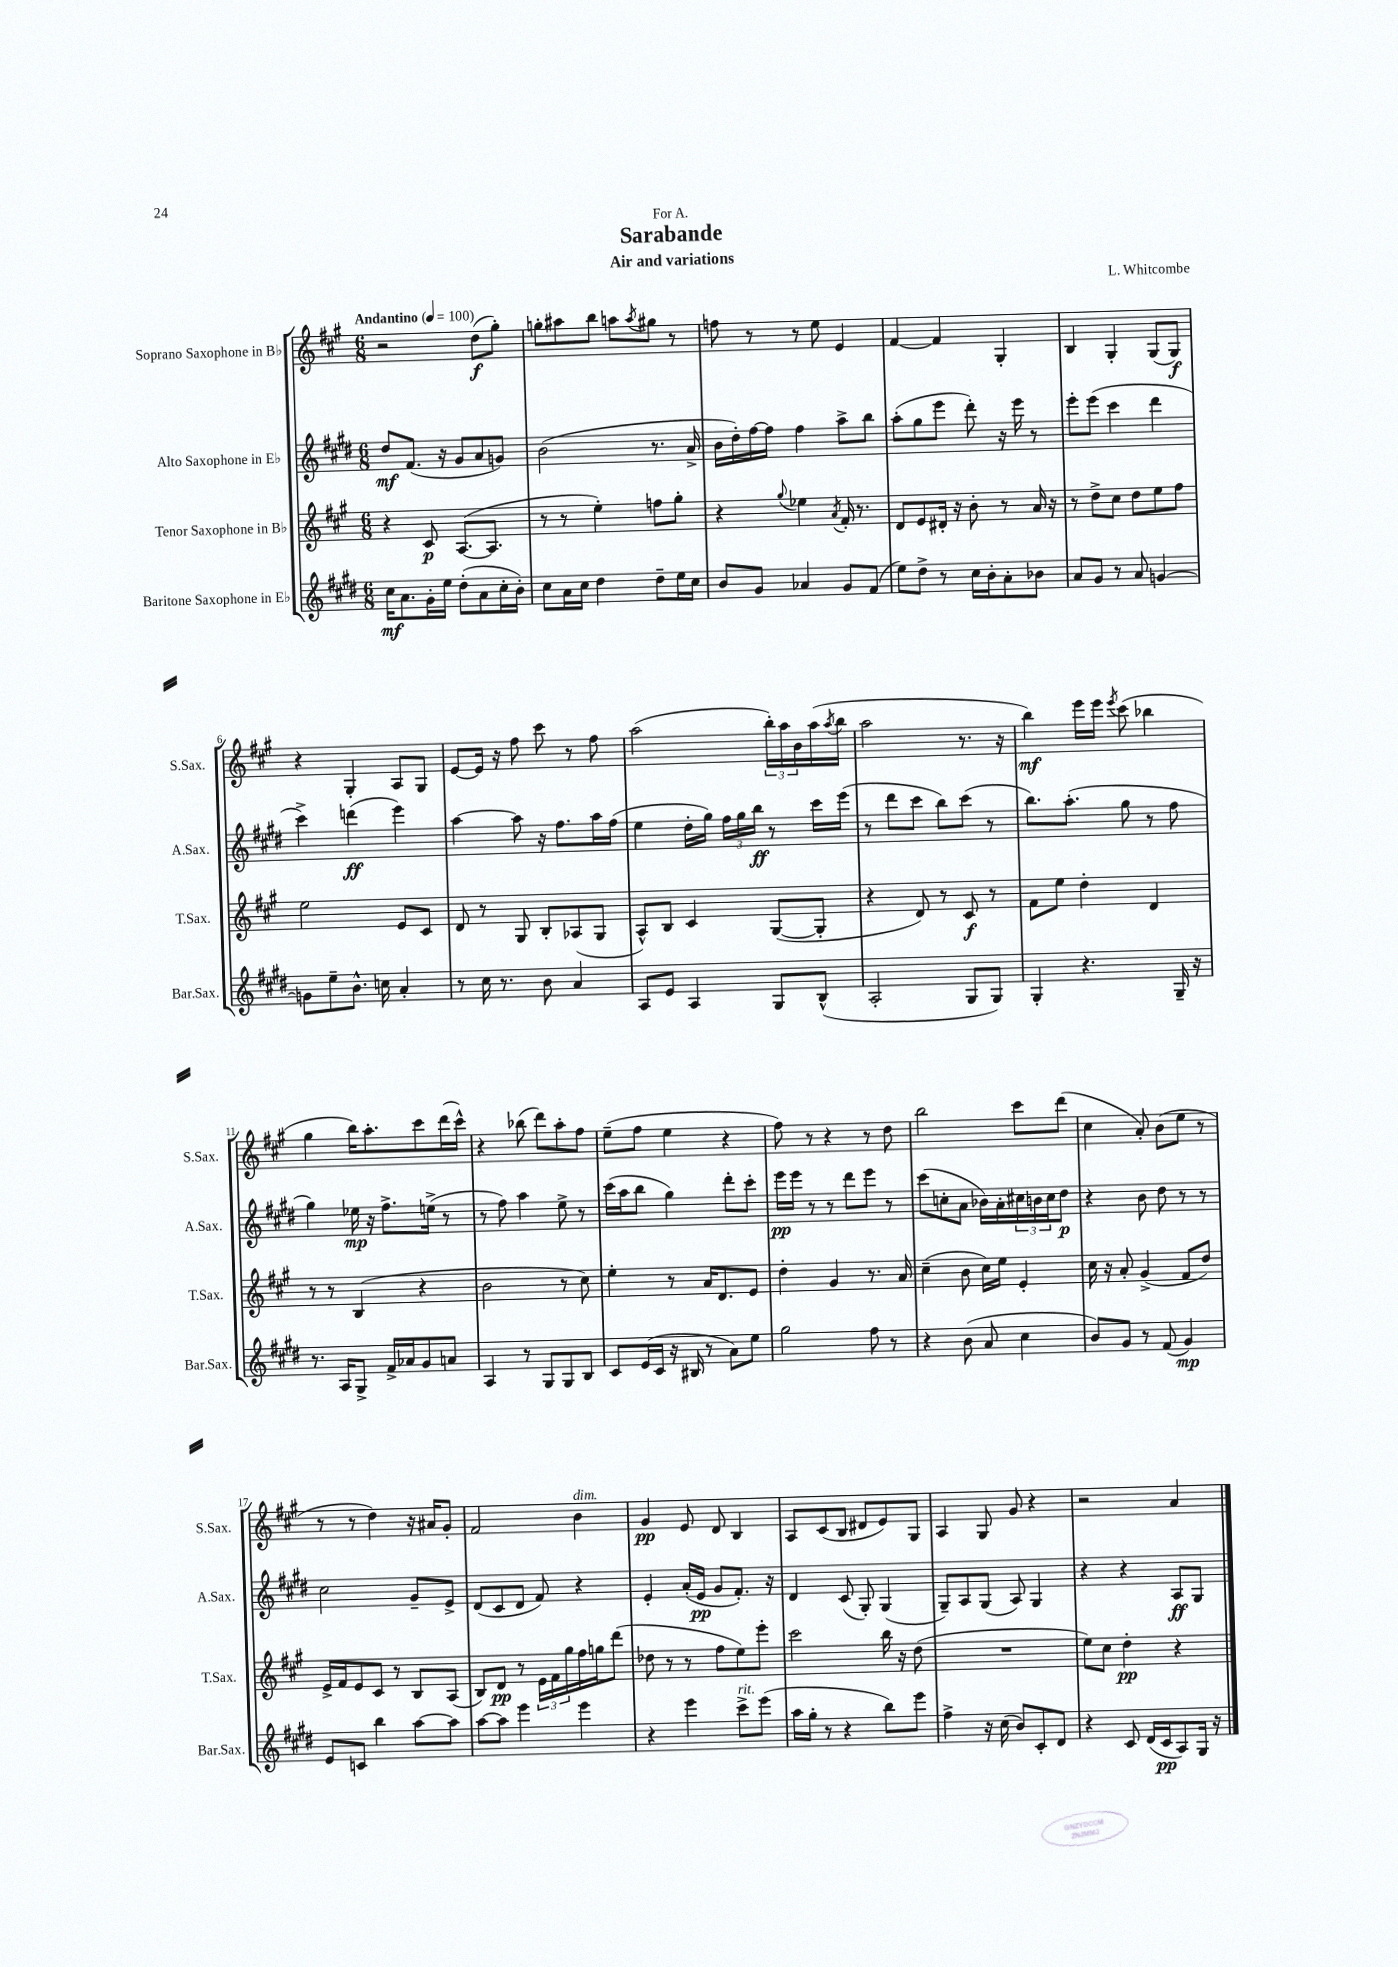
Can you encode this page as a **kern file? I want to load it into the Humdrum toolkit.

**kern	**kern	**kern	**kern
*staff4	*staff3	*staff2	*staff1
*clefG2	*clefG2	*clefG2	*clefG2
*k[f#c#g#d#]	*k[f#c#g#]	*k[f#c#g#d#]	*k[f#c#g#]
*M6/8	*M6/8	*M6/8	*M6/8
*MM100	*MM100	*MM100	*MM100
16cc#\LK	4r	8dd#/L	2r
8.a\	.	.	.
.	.	(8.f#/J	.
16g#'\L	8c#/	.	.
16ee\JJ	.	16r	.
(8dd#'\L	([8.A/L	8g#/L	.
8a\	.	8a/	(8dd\L
.	8.A/]J	.	.
16cc#'\L	.	8g/J)	8gg#'\J)
16b'\JJ)	.	.	.
=	=	=	=
8cc#\L	8r	(2b\	8gg'\L
16a\L	8r	.	8aa#\
16cc#\JJ	.	.	.
4dd#\	4ee'\)	.	8bb\J
.	.	.	8aa\L
.	.	.	8qaa/
8dd#~\L	8ff\L	8.r	8gg#\J
16ee\L	8gg#'\J	.	8r
16cc#\JJ	.	16a^/	.
=	=	=	=
8b/L	4r	16b\LL	8ff\
.	.	16dd#'\)	.
8g#/J	.	[16ff#\	8r
.	.	16ff#\]JJ	.
.	8qqgg#/	.	.
4a-/	4ee-\	4ff#\	8r
.	.	.	8ee\
.	8qa/	.	.
8g#/L	16f#'/	8aa^\L	4e/
.	8.r	.	.
(8f#/J	.	8bb\J	.
=	=	=	=
8ee\L)	8d/L	(8aa'\L	[4f#/
8dd#^\J	8e/	8gg#\	.
8r	16d#'/Jk	8eee\J	4f#/]
.	16r	.	.
16cc#\LL	8b'\	8ddd#'\)	.
16b'\J	.	.	.
8a'\	8r	16r	4G#'/
.	.	16eee\	.
8b-\J	16a/	8r	.
.	16r	.	.
=	=	=	=
8a/L	8r	8eee'\L	4B/
8g#/J	8dd^\L	(8eee\J	.
8r	8cc#\J	4ccc#\	4G#'/
8a/	8dd\L	.	.
[4g/	8ee\	4ddd#\	(8G#/L
.	8ff#\J	.	8G#/J)
=	=	=	=
8g\]L	2ee\	4ccc#^\)	4r
8ee~\	.	.	.
8.b^^\J	.	(4ddd\	4G#'/
16cc\	.	.	.
4a'/	8e/L	4eee\)	8A/L
.	8c#/J	.	8G#/J
=	=	=	=
8r	8d/	[4aa\	[8e/L
16cc#\	8r	.	16e/]Jk
8.r	.	.	16r
.	8G#/	8aa\]	8ff#\
8b\	8B'/L	16r	8ccc#\
.	.	8.ff#\L	.
4a/	(8A-/	.	8r
.	8G#/J	16aa\L	8ff#\
.	.	(16ff#\JJ	.
=	=	=	=
8A/L	8A^^/L)	4ee\	(2aa\
8e/J	8B/J	.	.
4A/	4c#/	16dd#'\LL	.
.	.	16gg#\JJ)	.
.	.	24ff#\LL	.
.	.	24gg#\	.
.	.	24bb\JJ	.
8G#/L	([8G#/L	8r	24bb'\LL)
.	.	.	24aa\
.	.	.	24b\
(8B^^/J	8G#'/]J	16ccc#\LL	(16aa\
.	.	.	8qaa/
.	.	(16eee\JJ	16bb\JJ
=	=	=	=
2A'/	4r	8r	2aa\
.	.	8ddd#\L	.
.	8d/)	8ccc#\J	.
.	8r	8bb\L)	.
8G#/L	8c#/	(8ccc#\J	8.r
8G#/J)	8r	8r	.
.	.	.	16r
=	=	=	=
4G#'/	8f#\L	8.bb\L)	4bb\)
.	8ee\J	.	.
.	.	(8.aa'\J	.
4.r	4dd'\	.	16eee\LL
.	.	.	16eee\JJ
.	.	.	8qeee/
.	.	8gg#\	(8ccc#\
.	4d/	8r	4bb-\
16G#~/	.	8ff#\	.
16r	.	.	.
=	=	=	=
8.r	8r	4gg#\)	4gg#\
.	8r	.	.
16A/LK	.	.	.
8G#^/J	(4B/	16ee-\	16bb\LK)
.	.	16r	8.aa'\
16f#^/LL	.	8.ff#^\L	.
16a-/J	.	.	.
8g#/	4r	.	8ccc#\
.	.	(16ee^\Jk	.
8a/J	.	8r	(16ddd\L
.	.	.	16ccc#^^\JJ)
=	=	=	=
4A/	2b\	8r	4r
.	.	8ff#\)	.
8r	.	4aa\	(8bb-\
8G#/L	.	.	8ddd\L)
8G#/	8r	8ee^\	8aa'\
8B/J	8cc#\)	8r	8ff#\J
=	=	=	=
8c#/L	4ee'\	(16ccc#\LL	(8ee~\L
.	.	16aa\J	.
(16e/L	.	8bb\J	8ff#\J
16c#/JJ	.	.	.
16r	8r	4gg#\)	4ee\
16B#/	.	.	.
8r	16a/LK	.	.
.	8.d/	.	.
8a\L)	.	8ddd#'\L	4r
8ee\J	8e/J	8ccc#'\J	.
=	=	=	=
2gg#\	4dd'\	16eee\LL	8ff#\)
.	.	16eee\JJ	.
.	.	8r	8r
.	4g#/	8r	4r
.	.	8ddd#\L	.
8ff#\	8.r	8eee\J	8r
8r	.	8r	8dd\
.	16a/	.	.
=	=	=	=
4r	(4cc#~\	(8ccc#\L	2bb\
.	.	8cc'\	.
(8b\	8b\	8a\J	.
8a/	16cc#\LL)	16b-\LL)	.
.	16ee\JJ	16a'\	.
4cc#\	4e'/	24cc#\	8ccc#\L
.	.	24b\	.
.	.	24cc#\J	.
.	.	8dd#\J	(8ddd\J
=	=	=	=
8b/L)	16cc#\	4r	4cc#\
.	16r	.	.
8g#/J	8a'/	.	.
8r	(4g#^/	8b\	8a'/)
(8f#/	.	8dd#\	(8b\L
4g#/)	8f#/L	8r	8ee\J
.	8dd/J)	8r	8r
=	=	=	=
8e/L	16e^/LL	2cc#\	8r
.	16f#/J	.	.
8c/J	8e/	.	8r
4bb\	8c#/J	.	4dd\)
.	8r	.	.
[8aa\L	8B/L	8g#~/L	16r
.	.	.	16a#/LK
8aa\]J	(8A/J	8e^/J	8g#'/J
=	=	=	=
[8aa\L	8B/L)	(8d#/L	2f#/
8aa\]J	8d/J	8c#/	.
4eee\	8r	8d#/J	.
.	24e\LL	8f#/)	.
.	24f#\	.	.
.	24gg#\	.	.
4eee\	16ff#\	4r	4b\
.	16gg\J	.	.
.	(8ddd\J	.	.
=	=	=	=
4r	8dd-\	4e'/	4g#/
.	8r	.	.
4eee\	8r	(16a'/LL	8e/
.	.	16e/JJ	.
.	8ff#\L	8g#/L	8d/
8ccc#^\L	8ee\)	8.f#'/J)	4B/
(8eee\J	8eee'\J	.	.
.	.	16r	.
=	=	=	=
16aa\LL	2ccc#\	4d#/	8A/L
16gg#'\JJ	.	.	.
8r	.	.	(8c#/
4r	.	(8c#/	8B/J
.	.	8G#'/)	8d#/L
8bb\L)	16bb\	(4G#/	8e/)
.	16r	.	.
8eee\J	(8dd\	.	8G#/J
=	=	=	=
4ff#^\	2.r	8G#~/L)	4A/
.	.	8A/	.
16r	.	(8G#/J	8G#/
(16cc#\	.	.	.
8b/L)	.	8A/)	8g#/
8c#'/	.	4G#/	4r
8d#/J	.	.	.
=	=	=	=
4r	8ee\L)	4r	2r
.	8cc#\J	.	.
8c#/	4dd'\	4r	.
(16d#/LL	.	.	.
16c#/J	.	.	.
8A/)	4r	8A/L	4a/
16G#/Jk	.	8G#/J	.
16r	.	.	.
==	==	==	==
*-	*-	*-	*-
